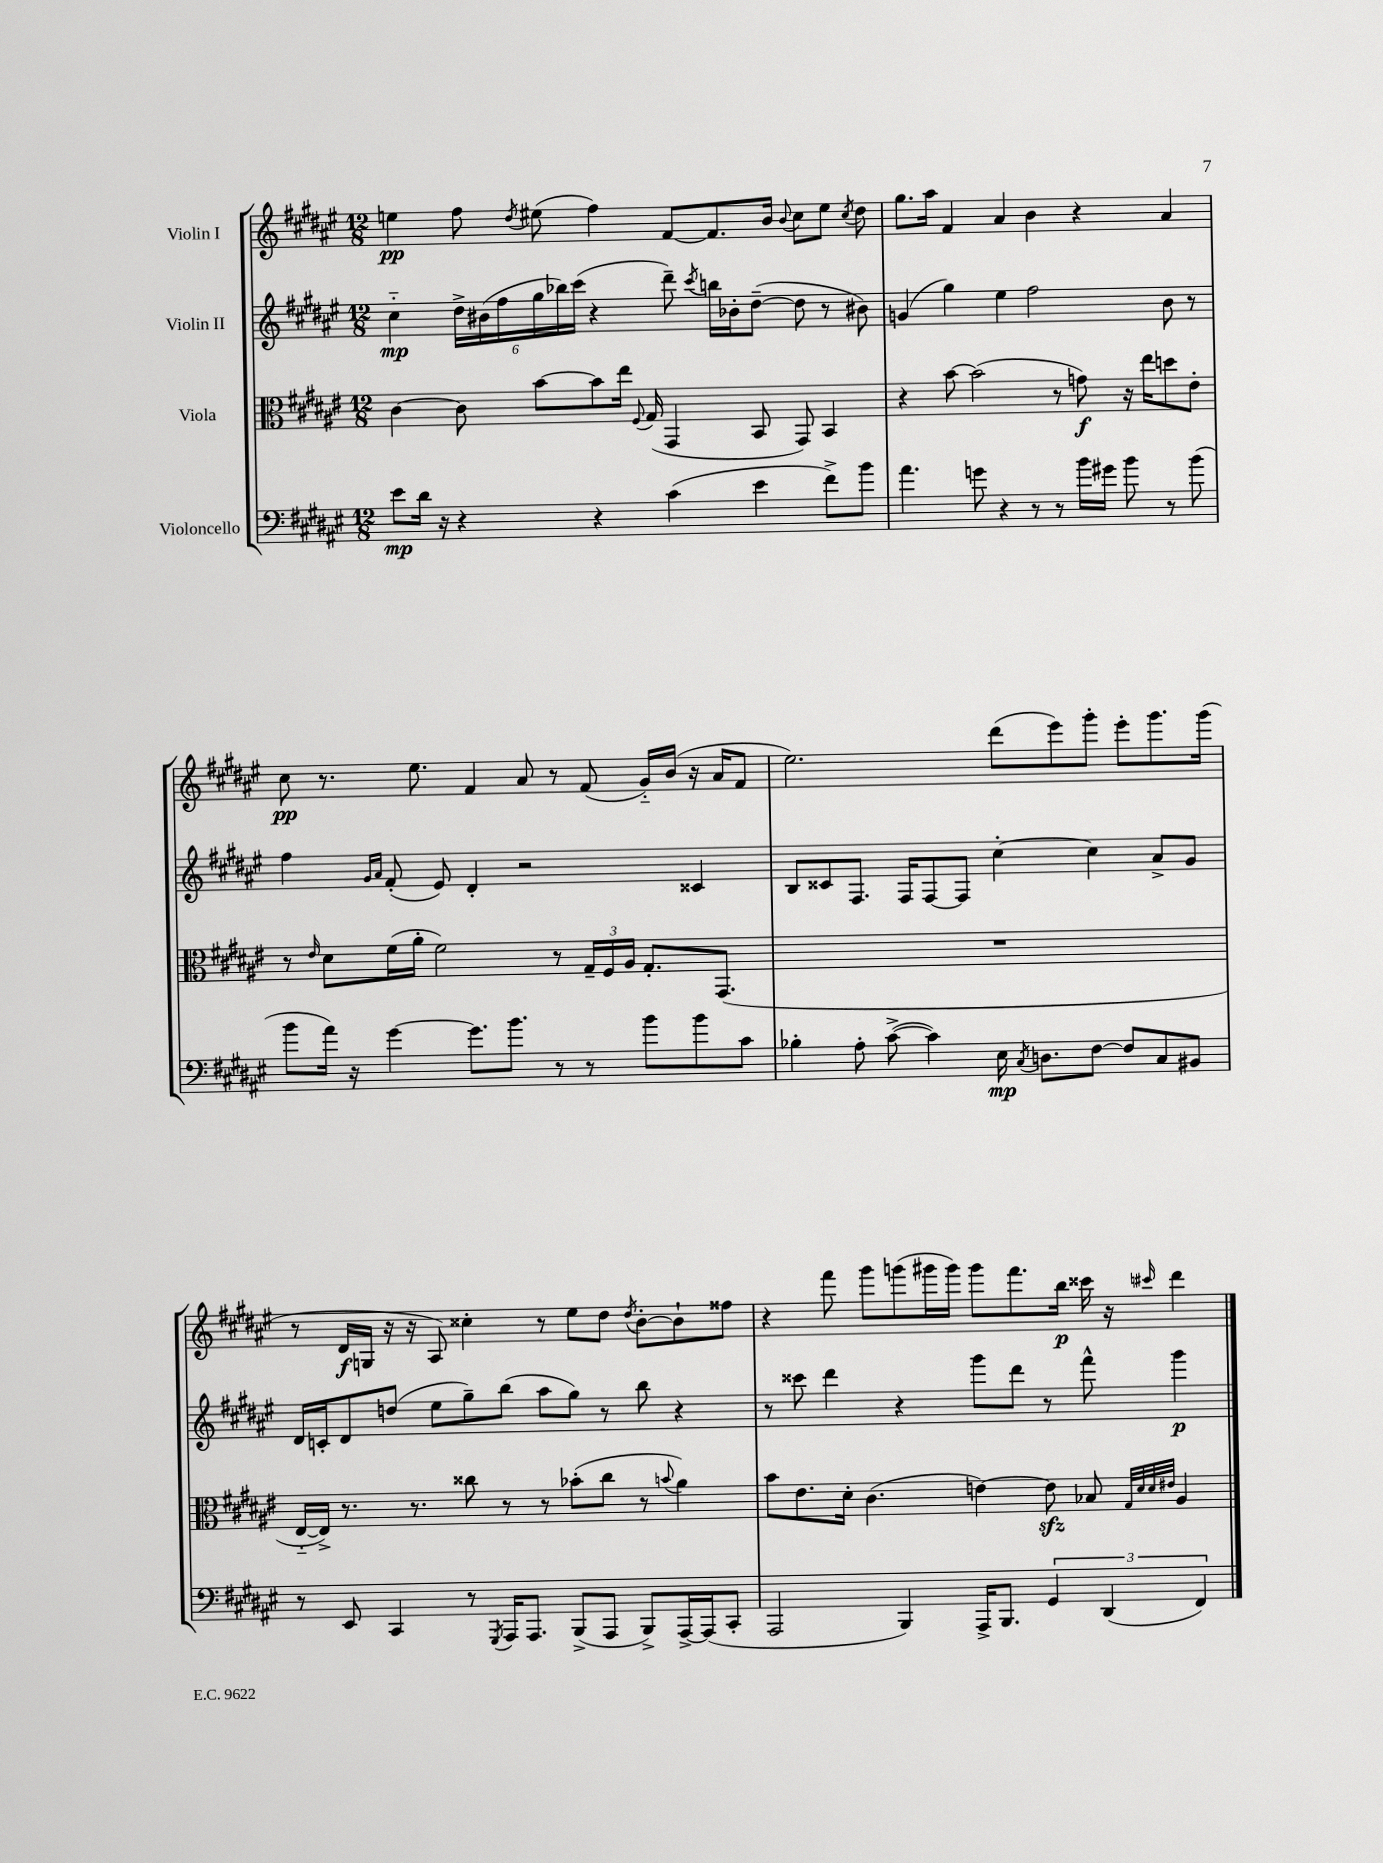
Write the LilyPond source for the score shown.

<<
\new StaffGroup <<
\new Staff = "s0" \with { instrumentName = "Violin I" } {
    \clef treble \key fis \major \numericTimeSignature \time 12/8
    \autoBeamOff e''4\pp fis''8 \acciaccatura { dis''8 } eis''8( fis''4) fis'8[~ fis'8. b'16] \appoggiatura { b'8 } cis''8[ eis''8] \acciaccatura { cis''8 } dis''8 |
    gis''8.[ ais''16] fis'4 ais'4 b'4 r4 ais'4 |
    cis''8\pp r8. eis''8. fis'4 ais'8 r8 fis'8( gis'16[-_) b'16]( r16 ais'16[ fis'8] |
    eis''2.) dis'''8[( eis'''8) gis'''8]-. eis'''8[-. gis'''8. gis'''16]( |
    r8 dis'16[\f g16] r16 r16 ais8) cisis''4-. r8 eis''8[ dis''8] \acciaccatura { dis''8 } b'8[~-. b'8-! fisis''8] |
    r4 fis'''8 gis'''8[ g'''8( gis'''16 gis'''16]) gis'''8[ fis'''8. b''16]\p cisis'''16 r16 \grace { cis'''16 } dis'''4 \bar "|." |
}
\new Staff = "s1" \with { instrumentName = "Violin II" } {
    \clef treble \key fis \major \numericTimeSignature \time 12/8
    \autoBeamOff cis''4-_\mp \tuplet 6/4 { dis''16[-> bis'16( fis''16 gis''16 bes''16) cis'''16]( } r4 dis'''8--) \acciaccatura { cis'''8 } b''16[ bes'16-. dis''8]~--( dis''8 r8 bis'8) |
    g'4( gis''4) eis''4 fis''2 b'8 r8 |
    fis''4 \grace { gis'16[ ais'16] } fis'8-.( eis'8) dis'4-. r2 cisis'4 |
    b8[ cisis'8 fis8.] fis16[ fis8~ fis8] cis''4~-. cis''4 ais'8[-> gis'8] |
    dis'16[ c'16-. dis'8 d''8]( eis''8[ gis''8--) b''8]( ais''8[ gis''8]) r8 b''8 r4 |
    r8 cisis'''8 dis'''4 r4 gis'''8[ dis'''8] r8 fis'''8-^ gis'''4\p \bar "|." |
}
\new Staff = "s2" \with { instrumentName = "Viola" } {
    \clef alto \key fis \major \numericTimeSignature \time 12/8
    \autoBeamOff cis'4~ cis'8 b'8[~ b'8 eis''16] \appoggiatura { fis8 } gis16( gis,4 b,8 gis,8) b,4 |
    r4 b'8~ b'2( r8 g'8\f) r16 eis''16[ d''8 eis'8]-. |
    r8 \grace { eis'16 } dis'8[ fis'16( ais'16]-. fis'2) r8 \tuplet 3/2 { gis16[-- fis16 ais16] } gis8.[-. gis,8.]( |
    R1. |
    eis16[~-_ eis16]->) r8. r8. cisis''8 r8 r8 bes'8[-.( cisis''8] r8 \appoggiatura { b'8 } ais'4) |
    b'8[ eis'8. dis'16]-. cis'4.( e'4~) e'8\sfz bes8 \grace { gis32[ dis'32 dis'32 eis'32] } ais4 \bar "|." |
}
\new Staff = "s3" \with { instrumentName = "Violoncello" } {
    \clef bass \key fis \major \numericTimeSignature \time 12/8
    \autoBeamOff eis'8[\mp dis'16] r16 r4 r4 cis'4( eis'4 fis'8[->) b'8] |
    ais'4. g'8 r4 r8 r8 b'16[ gis'16] b'8 r8 b'8( |
    b'8[ ais'16]) r16 gis'4~ gis'8.[ b'8.] r8 r8 b'8[ b'8 cis'8] |
    bes4-. ais8-. cis'8~->( cis'4) eis16\mp \acciaccatura { cis8 } d8.[ fis8]~ fis8[ cis8 bis,8] |
    r8 eis,8 cis,4 r8 \acciaccatura { gis,,8 } ais,,16[ ais,,8.] b,,8[->( ais,,8] b,,8[->) ais,,16~-> ais,,16( cis,8]-. |
    ais,,2 b,,4) ais,,16[-> b,,8.] \tuplet 3/2 { gis,4 dis,4( fis,4) } \bar "|." |
}
>>
>>
\layout { \context { \Score \remove "Bar_number_engraver" } }
